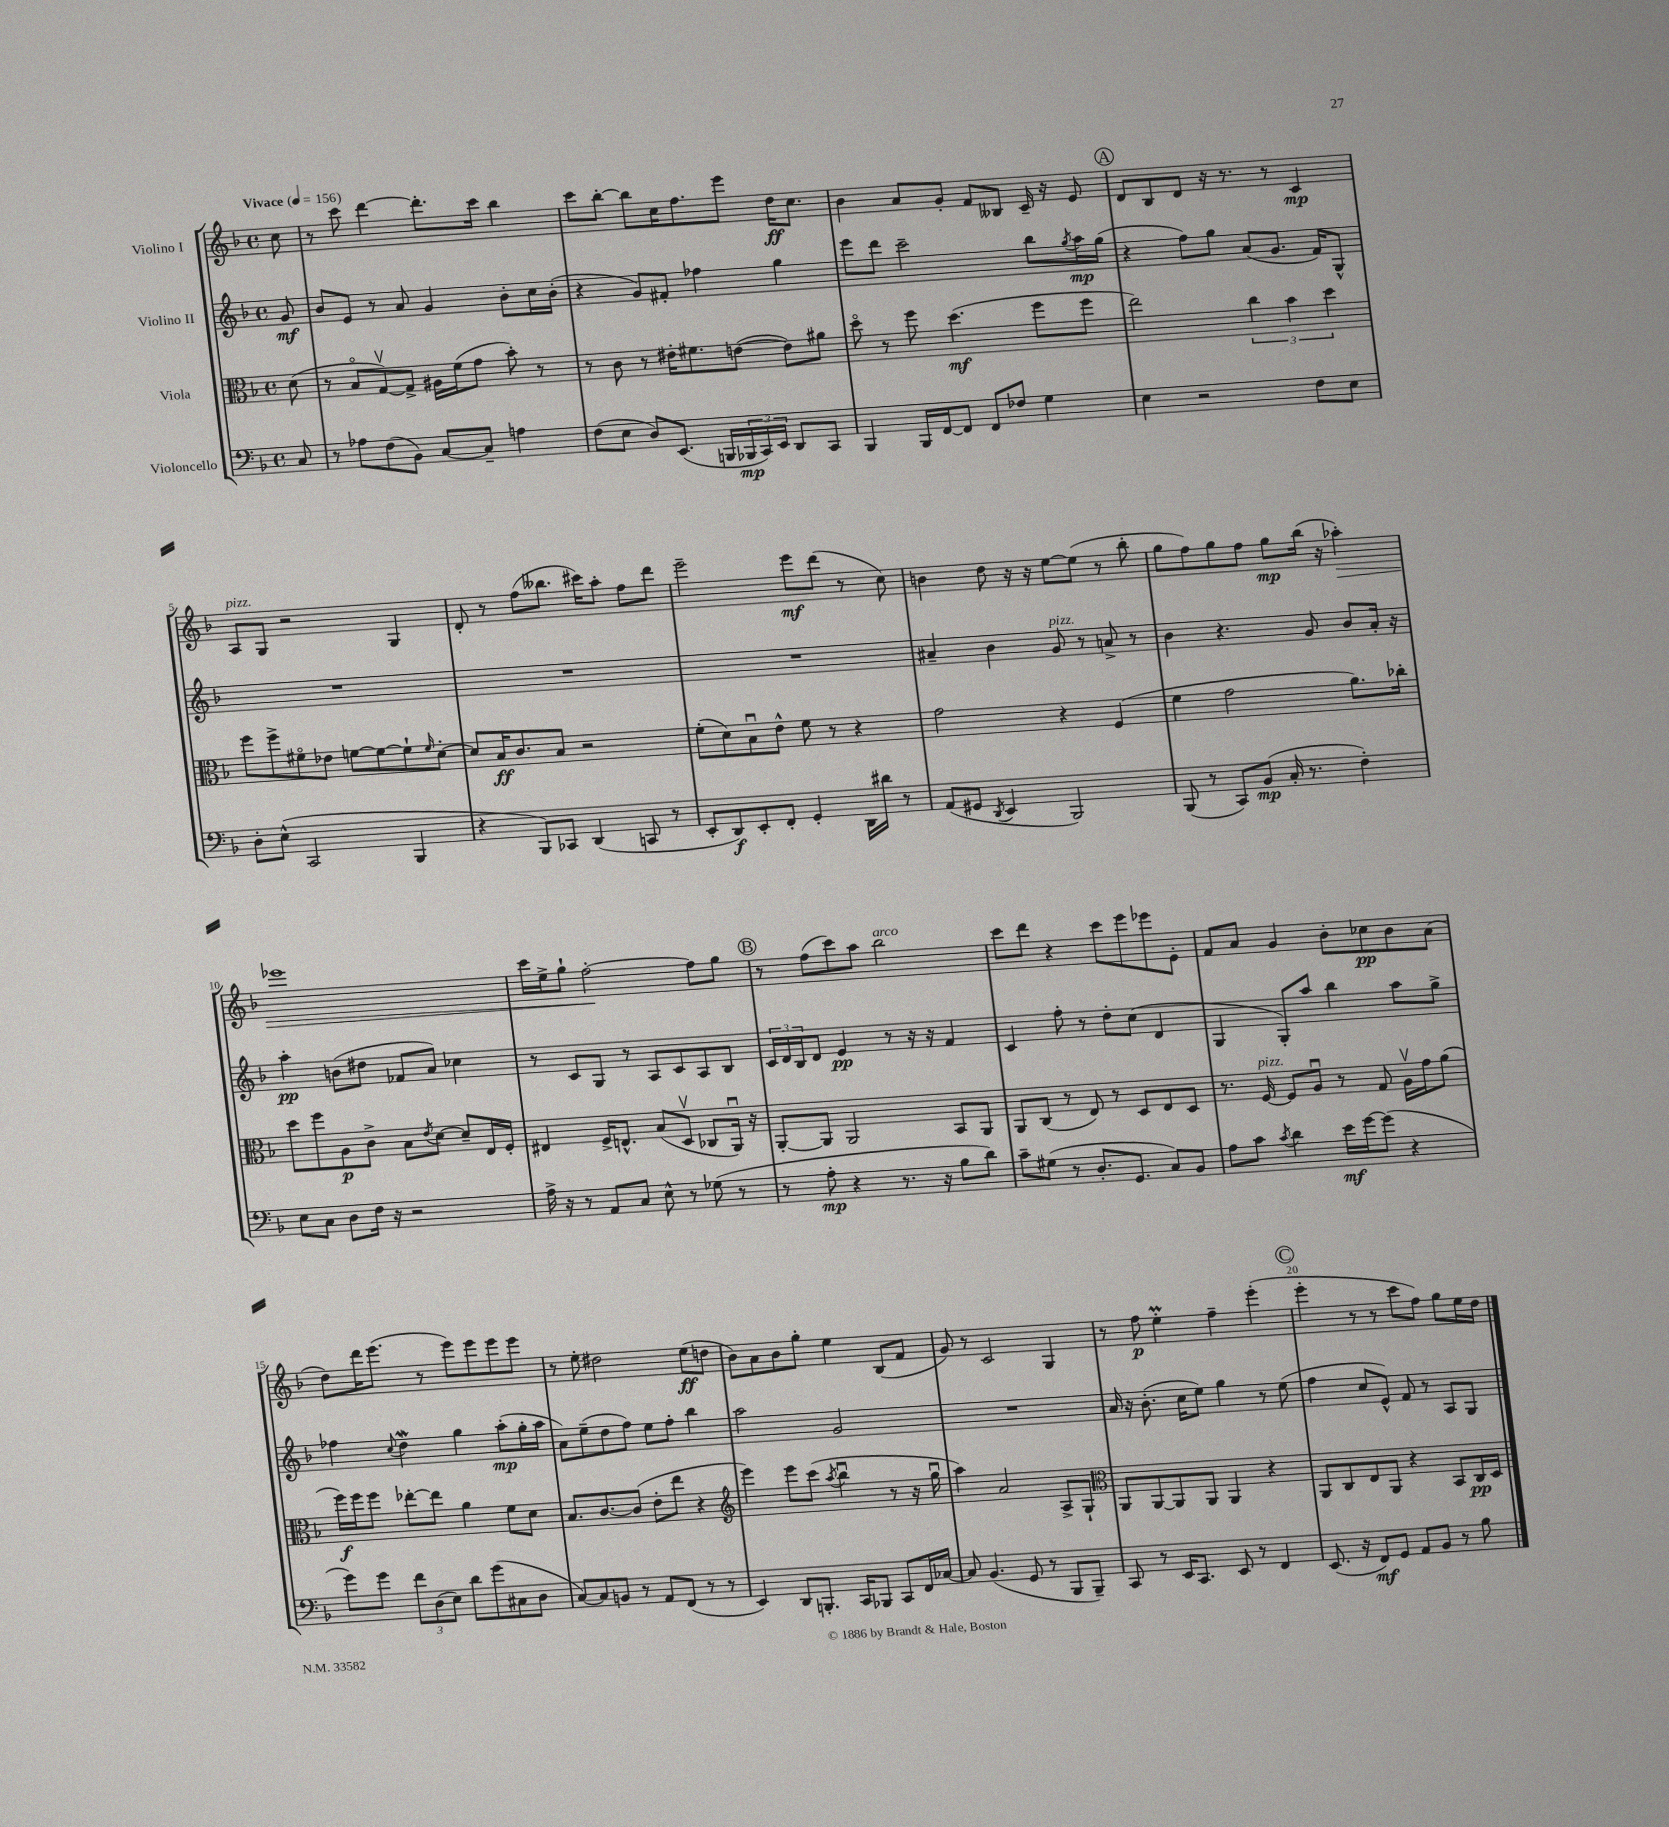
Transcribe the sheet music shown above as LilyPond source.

<<
\new StaffGroup <<
\new Staff = "s0" \with { instrumentName = "Violino I" } {
    \clef treble \key f \major \defaultTimeSignature \time 4/4 \partial 8 \tempo "Vivace" 4 = 156
    c''8 |
    r8 c'''8 d'''4~ d'''8.-. c'''16 bes''4 |
    c'''8 bes''8~-. bes''8 c''16 f''8. e'''8 d''16\ff c''8. |
    bes'4 a'8 g'8-. f'8 beses8 c'16-- r16 e'8 |
    \mark \markup { \circle "A" } d'8 bes8 d'8 r16 r8. r8 c'4\mp |
    a8^\markup { \italic "pizz." } g8 r2 g4 |
    d'8-. r8 f''8( beses''8. cis'''16) a''8-. f''8 d'''8 |
    e'''2-- e'''8\mf d'''8( r8 c''8) |
    b'4 d''8 r16 r16 e''8~ e''8( r8 bes''8-. |
    g''8 f''8) g''8 f''8 g''8\mp bes''16( r16 aes''4-.\>) |
    ees'''1 |
    c'''16 e''16-> g''8-! f''2~-.\! f''8 g''8 |
    \mark \markup { \circle "B" } r8 f''8( c'''8) a''8 bes''2^\markup { \italic "arco" } |
    c'''8 d'''8 r4 c'''8 e'''8 ees'''8 e'8-. |
    f'8 a'8 g'4 bes'8-. ces''8\pp bes'8 a'8( |
    d''8) d'''16 e'''8.( r8 e'''8) e'''8 e'''8 e'''8 |
    r8 e''8-. dis''2 e''8\ff( d''8 |
    bes'8) a'8 bes'8 g''8-. e''4 bes8( f'8 |
    g'8) r8 c'2 g4 |
    r8 f''8\p e''4-.\prall f''4-- e'''4-.( |
    \mark \markup { \circle "C" } e'''4-. r8 r8 c'''8 f''8) g''8 e''16 d''16 \bar "|." |
}
\new Staff = "s1" \with { instrumentName = "Violino II" } {
    \clef treble \key f \major \defaultTimeSignature \time 4/4 \partial 8
    g'8\mf |
    bes'8 e'8 r8 a'8 g'4 bes'8-. c''16 bes'16-.( |
    r4 g'8) fis'8-. fes''4 g''4 |
    e'''8 d'''8 c'''2-- bes''8 \acciaccatura { g''8 } a''16\mp g''16( |
    \mark \markup { \circle "A" } r4 f''8) g''8 a'8( g'8. f'16) g8-^ |
    R1 |
    R1 |
    R1 |
    ais'4-- bes'4 g'8^\markup { \italic "pizz." } r8 a'8-> r8 |
    bes'4 r4. g'8 bes'8 a'16-. r16 |
    a''4-.\pp b'8( dis''8 fes'8 a'8) ces''4 |
    r8 c'8 g8 r8 a8 c'8 a8 bes8 |
    \mark \markup { \circle "B" } \tuplet 3/2 { c'16 d'16 bes16 } d'8 e'4\pp r8 r16 r16 f'4 |
    c'4 f''8-. r8 d''8-. c''8( d'4 |
    g4 g8-.) a''8 bes''4 a''8 g''8-> |
    fes''4 \appoggiatura { c''8 } d''4\mordent g''4 a''8-.\mp( g''16-. a''16 |
    a'8) e''8--( d''8 f''8) e''8 f''8-. bes''4 |
    a''2 g'2 |
    R1 |
    a'16 r16 bes'8.-.( c''16 e''8) g''4 r8 e''8( |
    \mark \markup { \circle "C" } f''4 c''8 e'8-^) f'8 r8 a8 g8 \bar "|." |
}
\new Staff = "s2" \with { instrumentName = "Viola" } {
    \clef alto \key f \major \defaultTimeSignature \time 4/4 \partial 8
    d'8( |
    r8 bes8\flageolet g8~\upbow) g8-> ais16 f'16( g'8 bes'8-.) r8 |
    r8 c'8 r8 eis'16-. fis'8. e'8~( e'8) ais'8 |
    d''8\flageolet r8 f''8 d''4.\mf( f''8 f''8 |
    \mark \markup { \circle "A" } e''2) \tuplet 3/2 { c''4 bes'4 d''4 } |
    f''8 f''8-> fis'8\flageolet ees'8 f'8~ f'8~ f'8-! \grace { f'16 } d'8~-. |
    d'8 bes16\ff c'8. bes8 r2 |
    f'8-.( d'8) bes8\downbow e'8-^ f'8 r8 r4 |
    g'2 r4 f4( |
    f'4 g'2 a'8.) ces''16-. |
    d''8 f''8 a8\p c'8-> bes8 \acciaccatura { e'8 } d'8~ d'8-- e16 f16-. |
    eis4 f16-> e8.-^ bes8( d8\upbow ces8 a,16\downbow) r16 |
    \mark \markup { \circle "B" } a,8~-. a,8 a,2 bes,8 a,8 |
    a,8 c8( r8 e8) r8 d8 e8 d8 |
    r8. f16~^\markup { \italic "pizz." } f8 a8\downbow r8 g8 a16\upbow g'16 a'8( |
    f''16\f) f''16 f''8 ees''8~-. ees''8 a'4 f'8 d'8 |
    bes8. c'8.~ c'8( e'8-. e''8 r4 |
    \clef treble e'''4) e'''8 c'''8( \acciaccatura { a''8 } bes''4\downbow r8 r16 g''16\downbow |
    a''4) a'2 a8-> g8-! |
    \clef alto a,8 a,8~ a,8 a,8 a,4 r4 |
    \mark \markup { \circle "C" } a,8 c8 e8 a,8 r4 bes,8 c16\pp d16 \bar "|." |
}
\new Staff = "s3" \with { instrumentName = "Violoncello" } {
    \clef bass \key f \major \defaultTimeSignature \time 4/4 \partial 8
    c8 |
    r8 aes8 f8( bes,8) c8~ c8-- a4 |
    f8( e8 d8) e,8.( b,,16 \tuplet 3/2 { bes,,16\mp c,16) e,16 } d,8 c,8 |
    bes,,4 bes,,16 f,16~ f,8 f,8 fes8 g4 |
    \mark \markup { \circle "A" } e4 r2 f8 e8 |
    d8-. e8-^( c,2 bes,,4 |
    r4 bes,,8) ces,8 d,4( c,8 r8 |
    e,8-. d,8\f) e,8-. f,8-. g,4-. d,16 dis'16 r8 |
    a,8( gis,8 \acciaccatura { d,8 } e,4 bes,,2) |
    bes,,8( r8 c,8) bes,8\mp( c16-. r8. f4-.) |
    e8 c8 d8 f16 r16 r2 |
    a16-> r16 r8 a,8 c8 e8-^ r8 ges8( r8 |
    \mark \markup { \circle "B" } r8 a8-.\mp r4 r8. r16 bes8 d'8) |
    c'8-- gis8( r8 d8.-. g,8. c8) bes,8 |
    a8 c'8 \acciaccatura { c'8 } d'4 e'16\mf g'16~ g'8( r4 |
    g'8) g'8 \tuplet 3/2 { f'8 d8( e8) } d'8 g'8( cis8 d8 |
    c8~) c8 b,8 r8 a,8 f,8( r8 r8 |
    e,4) d,8 b,,8.-. c,16 bes,,8 c,8 f,16 ces16~ |
    ces8 bes,4.( g,8 r8 bes,,8 bes,,8--) |
    c,8 r8 e,16 c,8. e,8 r8 f,4 |
    \mark \markup { \circle "C" } e,8.( r16 f,8\mf) g,8 a,8 bes,8 r8 bes8 \bar "|." |
}
>>
>>
\layout { \context { \Score \override BarNumber.break-visibility = ##(#f #t #t) barNumberVisibility = #(every-nth-bar-number-visible 5) } }
